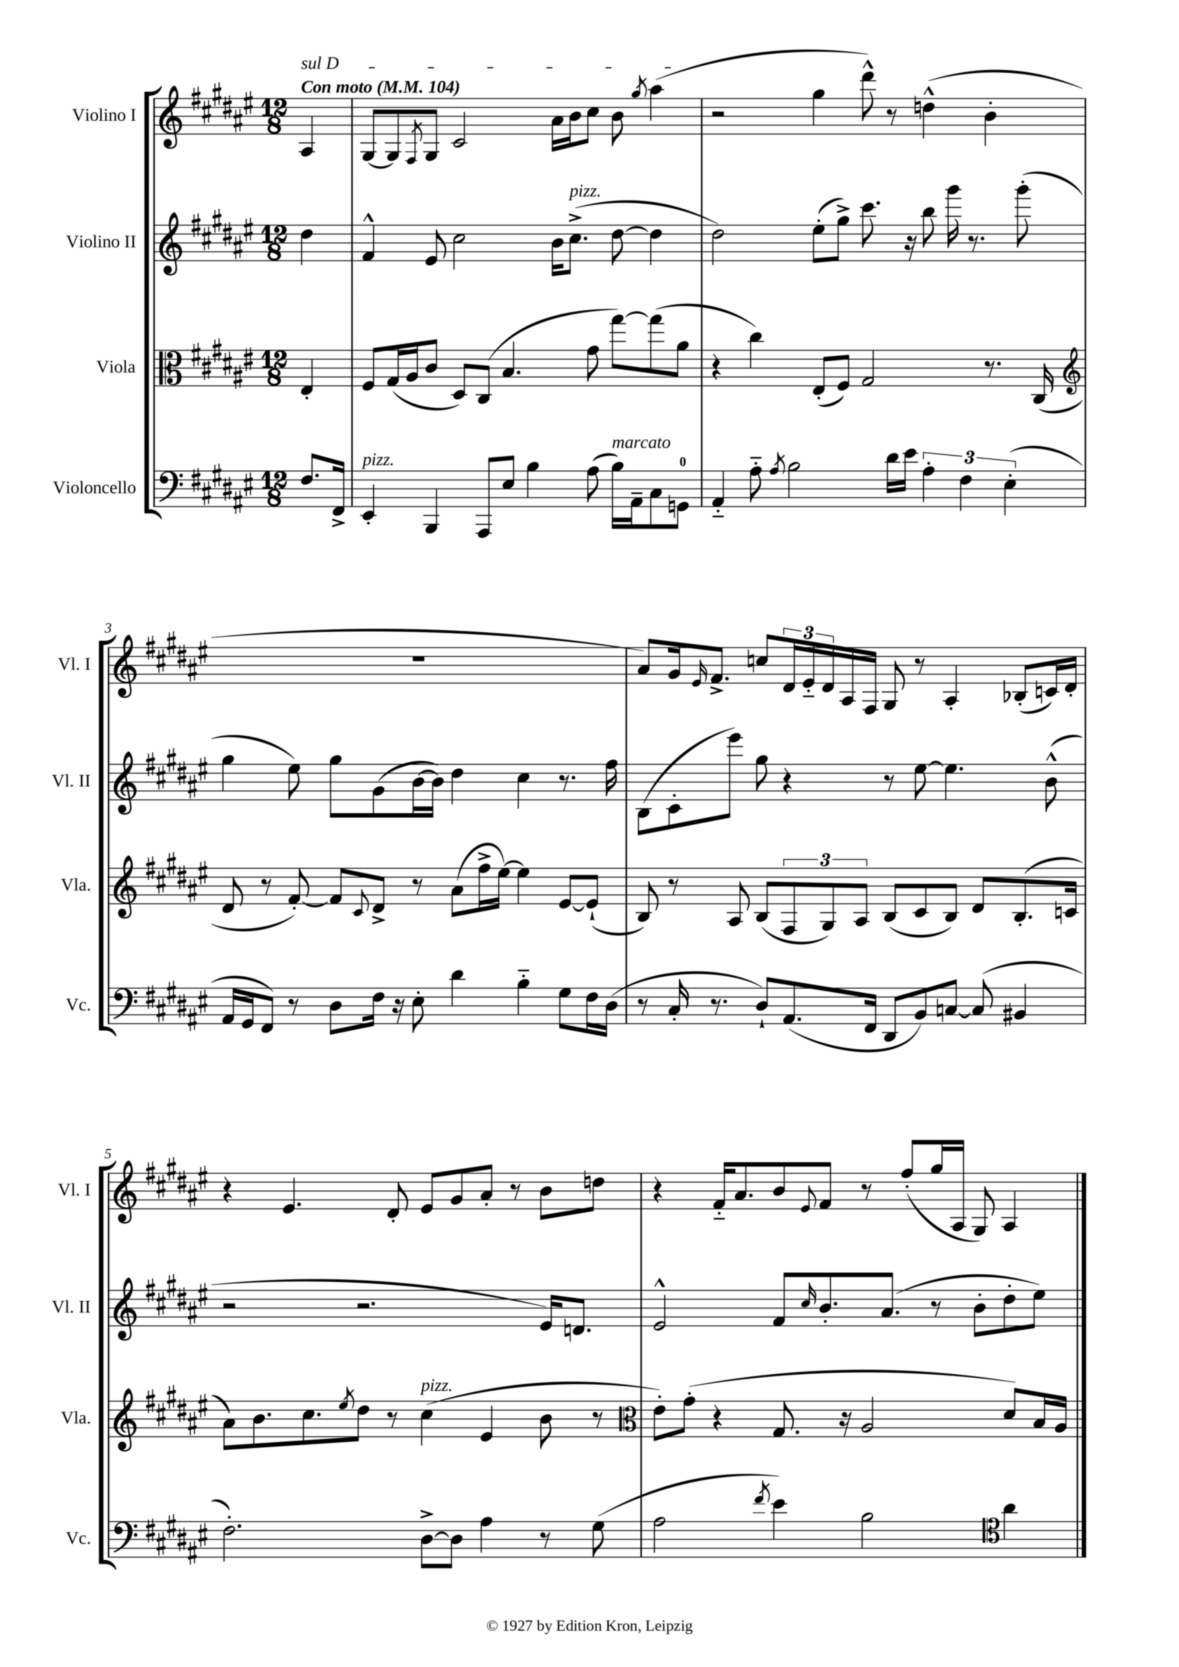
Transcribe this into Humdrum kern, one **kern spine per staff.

**kern	**kern	**kern	**kern
*staff4	*staff3	*staff2	*staff1
*clefF4	*clefC3	*clefG2	*clefG2
*k[f#c#g#d#a#e#]	*k[f#c#g#d#a#e#]	*k[f#c#g#d#a#e#]	*k[f#c#g#d#a#e#]
*M12/8	*M12/8	*M12/8	*M12/8
*MM104	*MM104	*MM104	*MM104
8.F#	4E#'	4dd#	4A#
16FF#^	.	.	.
=	=	=	=
4EE#'	8F#	4f#^^	[8G#
.	(16G#	.	8G#]
.	16A#	.	.
.	.	.	8qF#
4BBB	8c#	8e#	8G#
.	8D#)	2cc#	2c#
8AAA#	(8C#	.	.
8E#	4.B	.	.
4B	.	.	.
.	.	16b	16a#
.	.	(8.cc#^	16b
(8A#	8g#	.	8cc#
16B)	[8gg#)	[8dd#	8b
16AA#~	.	.	.
.	.	.	8qgg#
8C#	(8gg#]	4dd#]	(4aa#
8GG	8a#	.	.
=	=	=	=
4AA#'~	4r	2dd#)	2r
8A#'~	4cc#)	.	.
8qA#	.	.	.
2B	.	.	.
.	(8E#'	(8ee#'	4gg#
.	8F#)	8gg#^)	.
.	2G#	8.ccc#	8ddd#^^)
16d#	.	.	8r
16e#	.	16r	.
6A#'	.	8bb	(4dd^^
.	.	16ggg#	.
6F#	.	.	.
.	.	8.r	.
.	8.r	.	4b'
(6E#'	.	.	.
.	.	(8ggg#'	.
.	(16C#	.	.
=	=	=	=
*	*clefG2	*	*
16AA#	8d#	4gg#	1.r
16GG#	.	.	.
8FF#)	8r	.	.
8r	[8f#')	8ee#)	.
8D#	8f#]	8gg#	.
.	8qqc#	.	.
16F#	8d#^	(8g#	.
16r	.	.	.
8E#'	8r	[16b	.
.	.	16b])	.
4d#	(8a#	4dd#	.
.	16ff#^	.	.
.	[16ee#)	.	.
4B'~	4ee#]	4cc#	.
8G#	[8e#	8.r	.
16F#	(8e#`]	.	.
(16D#	.	16ff#	.
=	=	=	=
8r	8B)	(8B	8a#)
16C#'	8r	8c#'	16g#
.	.	.	16qqe#
8.r	.	.	8.f#^
.	8A#	8eee#)	.
8D#`)	(8B	8gg#	8cc
(8.AA#	12F#	4r	24d#
.	.	.	24e#'~
.	12G#)	.	24d#
.	.	.	16A#
.	12A#	.	.
16FF#	.	.	16F#
8DD#	(8B	8r	8G#
8BB)	8c#	[8ee#	8r
[8C	8B)	4.ee#]	4A#'
(8C]	8d#	.	.
4BB#	(8.B'	.	(8B-'
.	.	(8b^^	16c)
.	16c	.	16d#'
=	=	=	=
2.F#')	8a#)	2r	4r
.	8.b	.	.
.	.	.	4.e#
.	8.cc#	.	.
.	8qee#	.	.
.	8dd#	2.r	.
.	8r	.	8d#'
[8D#^	(4cc#	.	8e#
8D#]	.	.	8g#
4A#	4e#	.	8a#'
.	.	.	8r
8r	8b	16e#)	8b
.	.	8.d	.
(8G#	8r	.	8dd
=	=	=	=
*	*clefC3	*	*
2A#	8e#')	2e#^^	4r
.	(8g#'	.	.
.	4r	.	16f#'~
.	.	.	8.a#
8qf#	.	.	.
4e#)	8.G#	8f#	8b
.	.	16qqcc#	8qqe#
.	.	8.b'	8f#
.	16r	.	.
2B	2A#	.	8r
.	.	(8.a#	.
.	.	.	(8ff#'
.	.	8r	16gg#
.	.	.	16A#
.	.	8b'	8G#)
*clefC4	*	*	*
4a#	8d#)	8dd#'	4A#
.	16B	8ee#)	.
.	16A#	.	.
==	==	==	==
*-	*-	*-	*-
